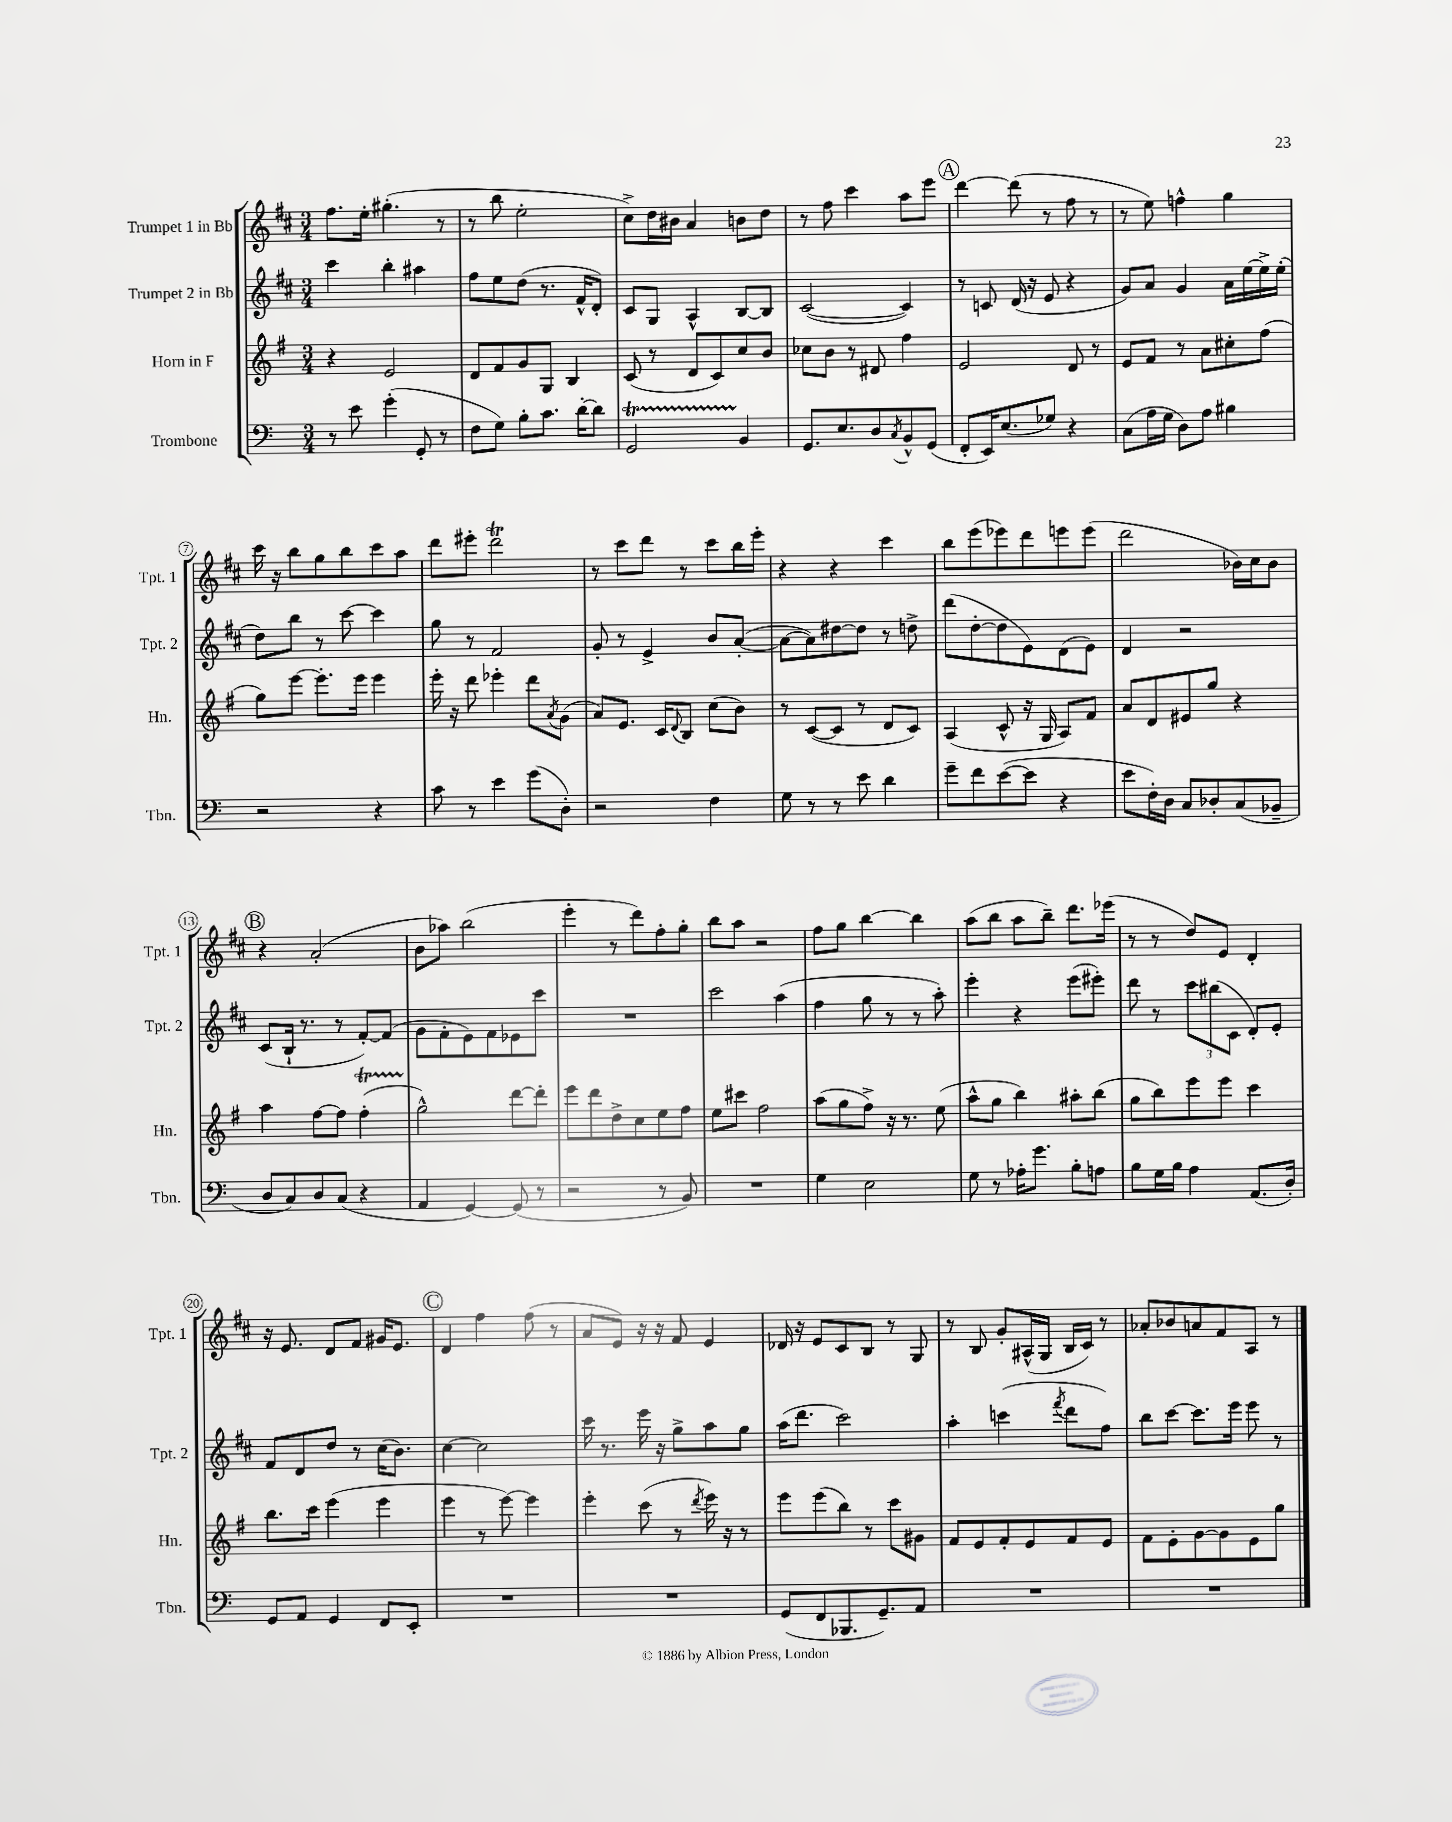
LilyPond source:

<<
\new StaffGroup <<
\new Staff = "s0" \with { instrumentName = "Trumpet 1 in Bb" shortInstrumentName = "Tpt. 1" } {
    \clef treble \key d \major \numericTimeSignature \time 3/4
    fis''8. e''16-. gis''4.-.( r8 |
    r8 b''8 e''2-. |
    cis''8->) d''16 bis'16 a'4 b'8 d''8 |
    r8 fis''8 cis'''4 a''8 e'''8 |
    \mark \markup { \circle "A" } d'''4~ d'''8( r8 fis''8 r8 |
    r8 e''8) f''4-^ g''4 |
    cis'''16 r16 b''8 g''8 b''8 cis'''8 a''8 |
    d'''8 eis'''8-. d'''2\trill |
    r8 cis'''8 d'''8 r8 cis'''8 b''16 e'''16-. |
    r4 r4 cis'''4 |
    b''8 e'''8( ees'''8) d'''8 e'''8 e'''8( |
    d'''2 bes'16) cis''16 bes'8 |
    \mark \markup { \circle "B" } r4 a'2-.( |
    b'8 aes''8) b''2( |
    e'''4-. r8 d'''8) fis''8-. g''8-. |
    b''8 a''8 r2 |
    fis''8 g''8 b''4~ b''4 |
    a''8( b''8 a''8 b''8--) d'''8. ees'''16( |
    r8 r8 d''8) e'8 d'4-. |
    r16 e'8. d'8 fis'8 gis'16 e'8. |
    \mark \markup { \circle "C" } d'4 fis''4 fis''8( r8 |
    a'8 e'8) r16 r16 fis'8 e'4 |
    des'16 r16 e'8 cis'8 b8 r8 g8 |
    r8 b8 g'8-. ais16-^( g16 b16 cis'16) r8 |
    aes'8-. bes'8 a'8 fis'8 a8 r8 \bar "|." |
}
\new Staff = "s1" \with { instrumentName = "Trumpet 2 in Bb" shortInstrumentName = "Tpt. 2" } {
    \clef treble \key d \major \numericTimeSignature \time 3/4
    cis'''4 b''4-. ais''4 |
    fis''8 e''8 d''8( r8. fis'16-^ d'8-.) |
    cis'8 g8 a4-^ b8~ b8 |
    cis'2~( cis'4) |
    \mark \markup { \circle "A" } r8 c'8 d'16( r16 e'8 r4 |
    g'8) a'8 g'4 a'16 e''16~ e''16-> e''16-.( |
    d''8) b''8 r8 cis'''8~ cis'''4 |
    g''8 r8 fis'2 |
    g'8-. r8 e'4-> b'8 a'8~-.( |
    a'8~ a'8) dis''8~ dis''8 r8 d''8-> |
    d'''8( d''8~-. d''8 e'8) d'8( e'8) |
    d'4 r2 |
    \mark \markup { \circle "B" } cis'8( b16-! r8. r8 fis'8~-.) fis'8( |
    g'8 fis'8-. e'8) fis'8 ees'8 cis'''8 |
    R2. |
    cis'''2 a''4( |
    fis''4 g''8 r8 r8 a''8-.) |
    e'''4-. r4 e'''8( eis'''8-.) |
    d'''8 r8 \tuplet 3/2 { cis'''8 bis''8( cis'8 } d'8-.) e'8-. |
    fis'8 d'8 d''8 r8 cis''16( b'8.) |
    \mark \markup { \circle "C" } cis''4~ cis''2 |
    cis'''16 r8. e'''16 r16 g''8-> a''8 g''8 |
    a''16( d'''8. cis'''2) |
    a''4-. c'''4( \acciaccatura { fis'''8 } d'''8 fis''8) |
    b''8 cis'''8~ cis'''8. e'''16 e'''8 r8 \bar "|." |
}
\new Staff = "s2" \with { instrumentName = "Horn in F" shortInstrumentName = "Hn." } {
    \clef treble \key g \major \numericTimeSignature \time 3/4
    r4 e'2 |
    d'8 fis'8 g'8 g8 b4 |
    c'8( r8 d'8 c'8) c''8 b'8 |
    ces''8 b'8 r8 dis'8 fis''4 |
    \mark \markup { \circle "A" } e'2 d'8 r8 |
    e'8 fis'8 r8 a'8 cis''8-. fis''8( |
    g''8) e'''8~ e'''8.-. e'''16 e'''4 |
    e'''16-. r16 d'''8 ees'''4-. d'''8 \acciaccatura { a'8 } g'8( |
    a'8) e'8. c'16 \appoggiatura { d'8 } b8 c''8( b'8) |
    r8 c'8~( c'8 r8 d'8 c'8) |
    a4( c'8-^ r16 g16 a8) fis'8 |
    a'8 d'8 eis'8 g''8 r4 |
    \mark \markup { \circle "B" } a''4 fis''8~ fis''8 fis''4-.\startTrillSpan( |
    g''2-^\stopTrillSpan) d'''8~ d'''8-. |
    e'''8 d'''8 d''8-> c''8 e''8 fis''8 |
    e''8 cis'''8 fis''2 |
    a''8( g''8 fis''8->) r16 r8. e''8( |
    a''8-^ g''8 b''4) ais''8-. b''8( |
    g''8 b''8) e'''8 e'''8 c'''4 |
    b''8. c'''16 e'''4( e'''4 |
    \mark \markup { \circle "C" } e'''4 r8 e'''8~) e'''4 |
    e'''4-. c'''8( r8 \acciaccatura { d'''8 } e'''16) r16 r8 |
    e'''8 e'''8( b''8) r8 c'''8 gis'8 |
    fis'8 e'8 fis'8-. e'8 fis'8 e'8 |
    fis'8 e'8-. g'8~ g'8 e'8 g''8 \bar "|." |
}
\new Staff = "s3" \with { instrumentName = "Trombone" shortInstrumentName = "Tbn." } {
    \clef bass \key c \major \numericTimeSignature \time 3/4
    r8 e'8 g'4-.( g,8-. r8 |
    f8 g8) b8-. c'8. d'16~-. d'8 |
    g,2\startTrillSpan b,4\stopTrillSpan |
    g,8. e8. d8 \acciaccatura { c8 } b,8-^ g,8( |
    \mark \markup { \circle "A" } f,8-. e,16) e8.( ges8) r4 |
    c8( a16 g16 d8) a8 bis4 |
    r2 r4 |
    c'8 r8 e'4 g'8( d8-.) |
    r2 f4 |
    g8 r8 r8 e'8 d'4 |
    g'8-- f'8 e'8~( e'8 r4 |
    e'8 f16-.) d16 c8 des8-. c8( bes,8-- |
    \mark \markup { \circle "B" } d8 c8) d8 c8( r4 |
    a,4 g,4~) g,8( r8 |
    r2 r8 b,8) |
    R2. |
    g4 e2 |
    g8 r8 aes16-. g'8. b8-. a8 |
    b8 g16 b16 a4 a,8.( d16-.) |
    g,8 a,8 g,4 f,8 e,8-. |
    \mark \markup { \circle "C" } R2. |
    R2. |
    g,8( f,8 bes,,8. g,8.--) a,8 |
    R2. |
    R2. \bar "|." |
}
>>
>>
\layout { \context { \Score \override BarNumber.stencil = #(make-stencil-circler 0.1 0.3 ly:text-interface::print) } }
